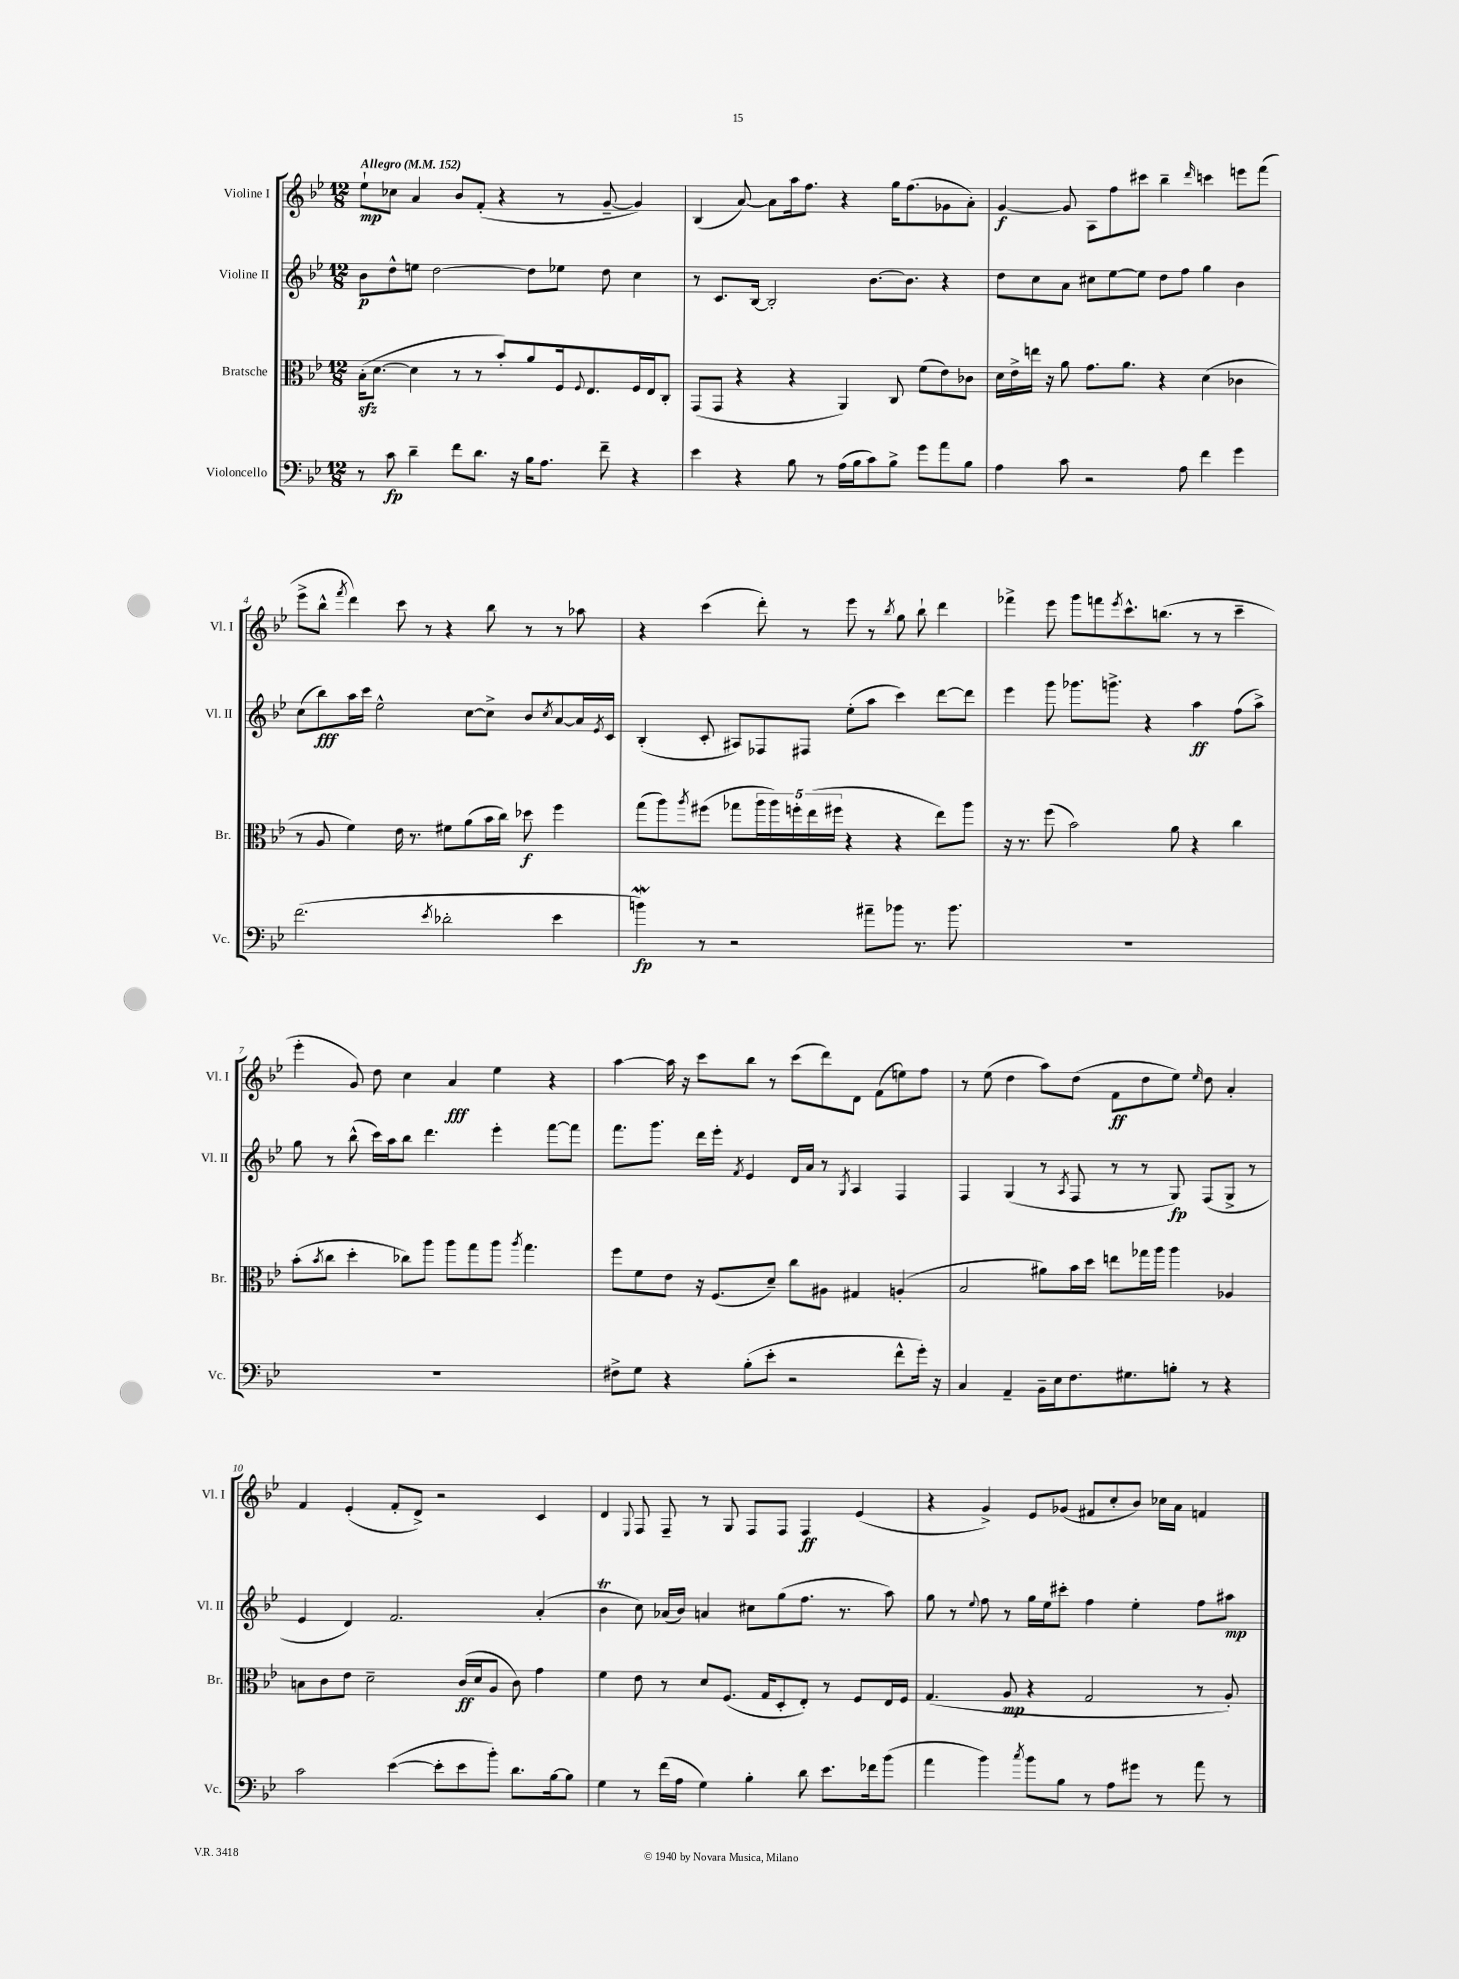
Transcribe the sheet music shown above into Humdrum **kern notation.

**kern	**dynam	**kern	**dynam	**kern	**dynam	**kern	**dynam
*part4	*part4	*part3	*part3	*part2	*part2	*part1	*part1
*staff4	*staff4	*staff3	*staff3	*staff2	*staff2	*staff1	*staff1
*I"Violoncello	*	*I"Bratsche	*	*I"Violine II	*	*I"Violine I	*
*I'Vc.	*	*I'Br.	*	*I'Vl. II	*	*I'Vl. I	*
*clefF4	*	*clefC3	*	*clefG2	*	*clefG2	*
*k[b-e-]	*	*k[b-e-]	*	*k[b-e-]	*	*k[b-e-]	*
*M12/8	*	*M12/8	*	*M12/8	*	*M12/8	*
*MM152	*	*MM152	*	*MM152	*	*MM152	*
=1	=1	=1	=1	=1	=1	=1	=1
!	!	!	!	!	!	!LO:TX:a:B:t=Allegro	!
8r	.	(16B-zz'\KL	.	8b-\L	p	8ee-`\L	mp
.	.	[8.d\J	.	.	.	.	.
8c\	fp	.	.	8dd^^\	.	8cc-X\J	.
4d~\	.	4d\]	.	8een\J	.	4a/	.
.	.	.	.	[2dd\	.	.	.
8f\L	.	8r	.	.	.	8b-/L	.
8.d\J	.	8r	.	.	.	(8f'/J	.
.	.	8b-'/L)	.	.	.	4r	.
16r	.	.	.	.	.	.	.
16B-\KL	.	8a/	.	8dd\L]	.	.	.
8.A\J	.	.	.	.	.	.	.
.	.	16F/k	.	8ee-X\J	.	8r	.
.	.	8qqF/	.	.	.	.	.
.	.	8.E-/	.	.	.	.	.
8f~\	.	.	.	8dd\	.	[8g~/	.
4r	.	16F/L	.	4cc\	.	4g/])	.
.	.	16E-/J	.	.	.	.	.
.	.	8C'/J	.	.	.	.	.
=2	=2	=2	=2	=2	=2	=2	=2
4e-\	.	(8GG/L	.	8r	.	(4B-/	.
.	.	8GG/J	.	8.c/L	.	.	.
4r	.	4r	.	.	.	[8a/)	.
.	.	.	.	[16B-/Jk	.	.	.
.	.	.	.	2B-'/]	.	8a\L]	.
8B-\	.	4r	.	.	.	16aa\k	.
.	.	.	.	.	.	8.ff\J	.
8r	.	.	.	.	.	.	.
(16A\LL	.	4AA/)	.	.	.	4r	.
16B-\J	.	.	.	.	.	.	.
8c\)	.	.	.	[8.b-\L	.	.	.
8B-^\J	.	8C/	.	.	.	16gg\KL	.
.	.	.	.	8.b-\J]	.	(8.ff\	.
8g\L	.	(8f\L	.	.	.	.	.
8a\	.	8e-\)	.	4r	.	8g-X\	.
8B-\J	.	8c-X\J	.	.	.	8a'\J)	.
=3	=3	=3	=3	=3	=3	=3	=3
4A\	.	16d\LL	.	8dd\L	.	[4g/	f
.	.	16e-^\	.	.	.	.	.
.	.	16een\JJ	.	8cc\	.	.	.
.	.	16r	.	.	.	.	.
8c\	.	8a\	.	8a\J	.	8g/]	.
2r	.	8.g\L	.	8cc#X\L	.	8A\L	.
.	.	.	.	[8ee-\	.	8ff\	.
.	.	8.a\J	.	.	.	.	.
.	.	.	.	8ee-\J]	.	8ccc#X\J	.
.	.	4r	.	8dd\L	.	4bb-~\	.
8A\	.	.	.	8ff\J	.	.	.
.	.	.	.	.	.	16qqddd/	.
4f\	.	(4d\	.	4gg\	.	4cccn\	.
4g\	.	4c-X\	.	4b-\	.	8eeen\L	.
.	.	.	.	.	.	(8fff\J	.
!!LO:LB:g=z
=4	=4	=4	=4	=4	=4	=4	=4
(2.f\	.	8r	.	(8cc\L	.	8eee-^\L	.
.	.	8A/	.	8bb-\)	fff	8bb-^^\J	.
.	.	.	.	.	.	8qfff/	.
.	.	4f\)	.	16aa\L	.	4ddd\)	.
.	.	.	.	16ccc\JJ	.	.	.
.	.	.	.	2ee-^^\	.	.	.
.	.	16e-\	.	.	.	8ccc\	.
.	.	8.r	.	.	.	.	.
.	.	.	.	.	.	8r	.
8qe-/	.	.	.	.	.	.	.
2d-X'\	.	8f#X\L	.	.	.	4r	.
.	.	(8a\	.	[8cc\L	.	.	.
.	.	16b-\L	.	8cc^\J]	.	8bb-\	.
.	.	16cc\JJ)	.	.	.	.	.
.	.	8dd-X\	f	8b-/L	.	8r	.
.	.	.	.	8qcc/	.	.	.
4e-\	.	4ff\	.	[8a/	.	8r	.
.	.	.	.	16a/L]	.	8aa-X\	.
.	.	.	.	8qe-/	.	.	.
.	.	.	.	16c/JJ	.	.	.
=5	=5	=5	=5	=5	=5	=5	=5
4bnW\)	fp	(8gg\L	.	(4B-'/	.	4r	.
.	.	8aa\)	.	.	.	.	.
.	.	8qaa/	.	.	.	.	.
8r	.	(8ff#X\J	.	8c'/	.	(4ccc\	.
2r	.	8gg-X\L	.	8A#X/L)	.	.	.
.	.	20aa\L	.	8F-X/	.	8ddd'\)	.
.	.	20aa\)	.	.	.	.	.
.	.	20ffn'\	.	.	.	.	.
.	.	.	.	8F#X/J	.	8r	.
.	.	(20ee-\	.	.	.	.	.
.	.	20ff#X\JJ	.	.	.	.	.
.	.	4r	.	(8ee-'\L	.	8eee-\	.
8a#X~\L	.	.	.	8aa\J	.	8r	.
.	.	.	.	.	.	8qbb-/	.
8b-X\J	.	4r	.	4ccc\)	.	8gg\	.
8.r	.	.	.	.	.	8bb-`\	.
.	.	8ee-\L)	.	[8ddd\L	.	4ddd\	.
8.b-\	.	.	.	.	.	.	.
.	.	8aa\J	.	8ddd\J]	.	.	.
=6	=6	=6	=6	=6	=6	=6	=6
1.r	.	16r	.	4eee-\	.	4fff-X^\	.
.	.	8.r	.	.	.	.	.
.	.	(8ff\	.	8ggg\	.	8eee-\	.
.	.	2b-\)	.	8.ggg-X\L	.	8ggg\L	.
.	.	.	.	.	.	8fffn\	.
.	.	.	.	8.gggn^\J	.	.	.
.	.	.	.	.	.	8qeee-/	.
.	.	.	.	.	.	8.ccc^^\	.
.	.	.	.	4r	.	.	.
.	.	.	.	.	.	(8.bbn\J	.
.	.	8a\	.	.	.	.	.
.	.	4r	.	4aa\	ff	8r	.
.	.	.	.	.	.	8r	.
.	.	4cc\	.	(8ff\L	.	4ccc~\	.
.	.	.	.	8aa^\J)	.	.	.
!!LO:LB:g=z
=7	=7	=7	=7	=7	=7	=7	=7
1.r	.	(8b-'\L	.	8gg\	.	4eee-'\	.
.	.	8qb-/	.	.	.	.	.
.	.	8cc\J	.	8r	.	.	.
.	.	4dd'\	.	(8bb-^^\	.	8g/)	.
.	.	.	.	16ccc\LL)	.	8dd\	.
.	.	.	.	16aa\J	.	.	.
.	.	8cc-X\L)	.	8bb-\J	.	4cc\	.
.	.	8aa\J	.	4.ddd\	.	.	.
.	.	8aa\L	.	.	.	4a/	fff
.	.	8gg\	.	.	.	.	.
.	.	8aa\J	.	4eee-'\	.	4ee-\	.
.	.	8qaa/	.	.	.	.	.
.	.	4.gg\	.	.	.	.	.
.	.	.	.	[8fff\L	.	4r	.
.	.	.	.	8fff\J]	.	.	.
=8	=8	=8	=8	=8	=8	=8	=8
8F#X^\L	.	8ff\L	.	8.fff\L	.	[4aa\	.
8G\J	.	8f\	.	.	.	.	.
.	.	.	.	8.ggg\J	.	.	.
4r	.	8e-\J	.	.	.	16aa\]	.
.	.	.	.	.	.	16r	.
.	.	16r	.	16ddd\LL	.	8ccc\L	.
.	.	(8.F/L	.	16eee-'\JJ	.	.	.
.	.	.	.	8qf/	.	.	.
(8B-'\L	.	.	.	4e-/	.	8bb-\J	.
8e-'\J	.	8d~/J)	.	.	.	8r	.
2r	.	8cc\L	.	16d/LL	.	(8ccc\L	.
.	.	.	.	16a/JJ	.	.	.
.	.	8A#X\J	.	8r	.	8ddd\)	.
.	.	.	.	8qG/	.	.	.
.	.	4G#X/	.	4A/	.	8d\J	.
.	.	.	.	.	.	(8f\L	.
8f^^\L	.	(4An'/	.	4F/	.	8een\)	.
16g'\Jk)	.	.	.	.	.	8ff\J	.
16r	.	.	.	.	.	.	.
=9	=9	=9	=9	=9	=9	=9	=9
4C/	.	2B-/	.	4F/	.	8r	.
.	.	.	.	.	.	(8ee-\	.
4AA~/	.	.	.	(4G/	.	4dd\	.
16BB-~\LL	.	8a#X\L)	.	8r	.	8aa\L)	.
16E-\J	.	.	.	.	.	.	.
.	.	.	.	8qA/	.	.	.
8.F\	.	16b-\L	.	8F/	.	(8dd\J	.
.	.	16dd\JJ	.	.	.	.	.
.	.	8een\L	.	8r	.	8f\L	ff
8.G#X\	.	.	.	.	.	.	.
.	.	16gg-X\L	.	8r	.	8dd\	.
.	.	16aa\JJ	.	.	.	.	.
8Bn'\J	.	4aa\	.	8G/)	fp	8ee-\J)	.
.	.	.	.	.	.	16qqee-/	.
8r	.	.	.	(8F/L	.	8dd\	.
4r	.	4A-X/	.	8G^/J	.	4a'/	.
.	.	.	.	8r	.	.	.
!!LO:LB:g=z
=10	=10	=10	=10	=10	=10	=10	=10
2c\	.	8Bn\L	.	4e-/	.	4f/	.
.	.	8c\	.	.	.	.	.
.	.	8e-\J	.	4d/)	.	(4e-'/	.
.	.	2d~\	.	.	.	.	.
([4e-\	.	.	.	2.f/	.	8f'/L	.
.	.	.	.	.	.	8d^/J)	.
8e-'\L]	.	.	.	.	.	2r	.
8e-\	.	(16c/LL	ff	.	.	.	.
.	.	16d/J	.	.	.	.	.
8b-'\J)	.	8A/J	.	.	.	.	.
8.d\L	.	8c\)	.	.	.	.	.
.	.	4g\	.	(4a'/	.	4c/	.
[16B-\k	.	.	.	.	.	.	.
8B-\J]	.	.	.	.	.	.	.
=11	=11	=11	=11	=11	=11	=11	=11
4G\	.	4f\	.	4b-T\	.	4d/	.
.	.	.	.	.	.	8qqE-/	.
8r	.	8e-\	.	8cc\)	.	8F/	.
(16f\LL	.	8r	.	(16a-X/LL	.	8F~/	.
16A\JJ	.	.	.	16b-/JJ)	.	.	.
4G\)	.	8d/L	.	4an/	.	8r	.
.	.	(8.F/J	.	.	.	8G/	.
4B-'\	.	.	.	8cc#X\L	.	8F/L	.
.	.	16G/KL	.	.	.	.	.
.	.	8D'/	.	(8gg\	.	8F/J	.
8d\	.	8E-'/J)	.	8.ff\J	.	4F/	ff
8.e-\L	.	8r	.	.	.	.	.
.	.	.	.	8.r	.	.	.
.	.	8F/L	.	.	.	(4e-/	.
16f-X\k	.	.	.	.	.	.	.
(8b-\J	.	16E-/L	.	8aa\)	.	.	.
.	.	16F/JJ	.	.	.	.	.
=12	=12	=12	=12	=12	=12	=12	=12
4a\	.	(4.G/	.	8gg\	.	4r	.
.	.	.	.	8r	.	.	.
.	.	.	.	8qqee-/	.	.	.
4b-\)	.	.	.	8ff\	.	4g^/)	.
.	.	8A/	mp	8r	.	.	.
8qcc/	.	.	.	.	.	.	.
8b-\L	.	4r	.	16gg\LL	.	8e-/L	.
.	.	.	.	16ee-\J	.	.	.
8B-\J	.	.	.	8ccc#X'\J	.	(8g-X/J	.
8r	.	2G/	.	4ff\	.	8f#X/L	.
8A\L	.	.	.	.	.	8cc'/	.
8g#X\J	.	.	.	4ee-'\	.	8b-/J)	.
8r	.	.	.	.	.	16cc-X\LL	.
.	.	.	.	.	.	16a\JJ	.
8a\	.	8r	.	8ff\L	.	4fn/	.
8r	.	8A'/)	.	8aa#X\J	mp	.	.
==	==	==	==	==	==	==	==
*-	*-	*-	*-	*-	*-	*-	*-
